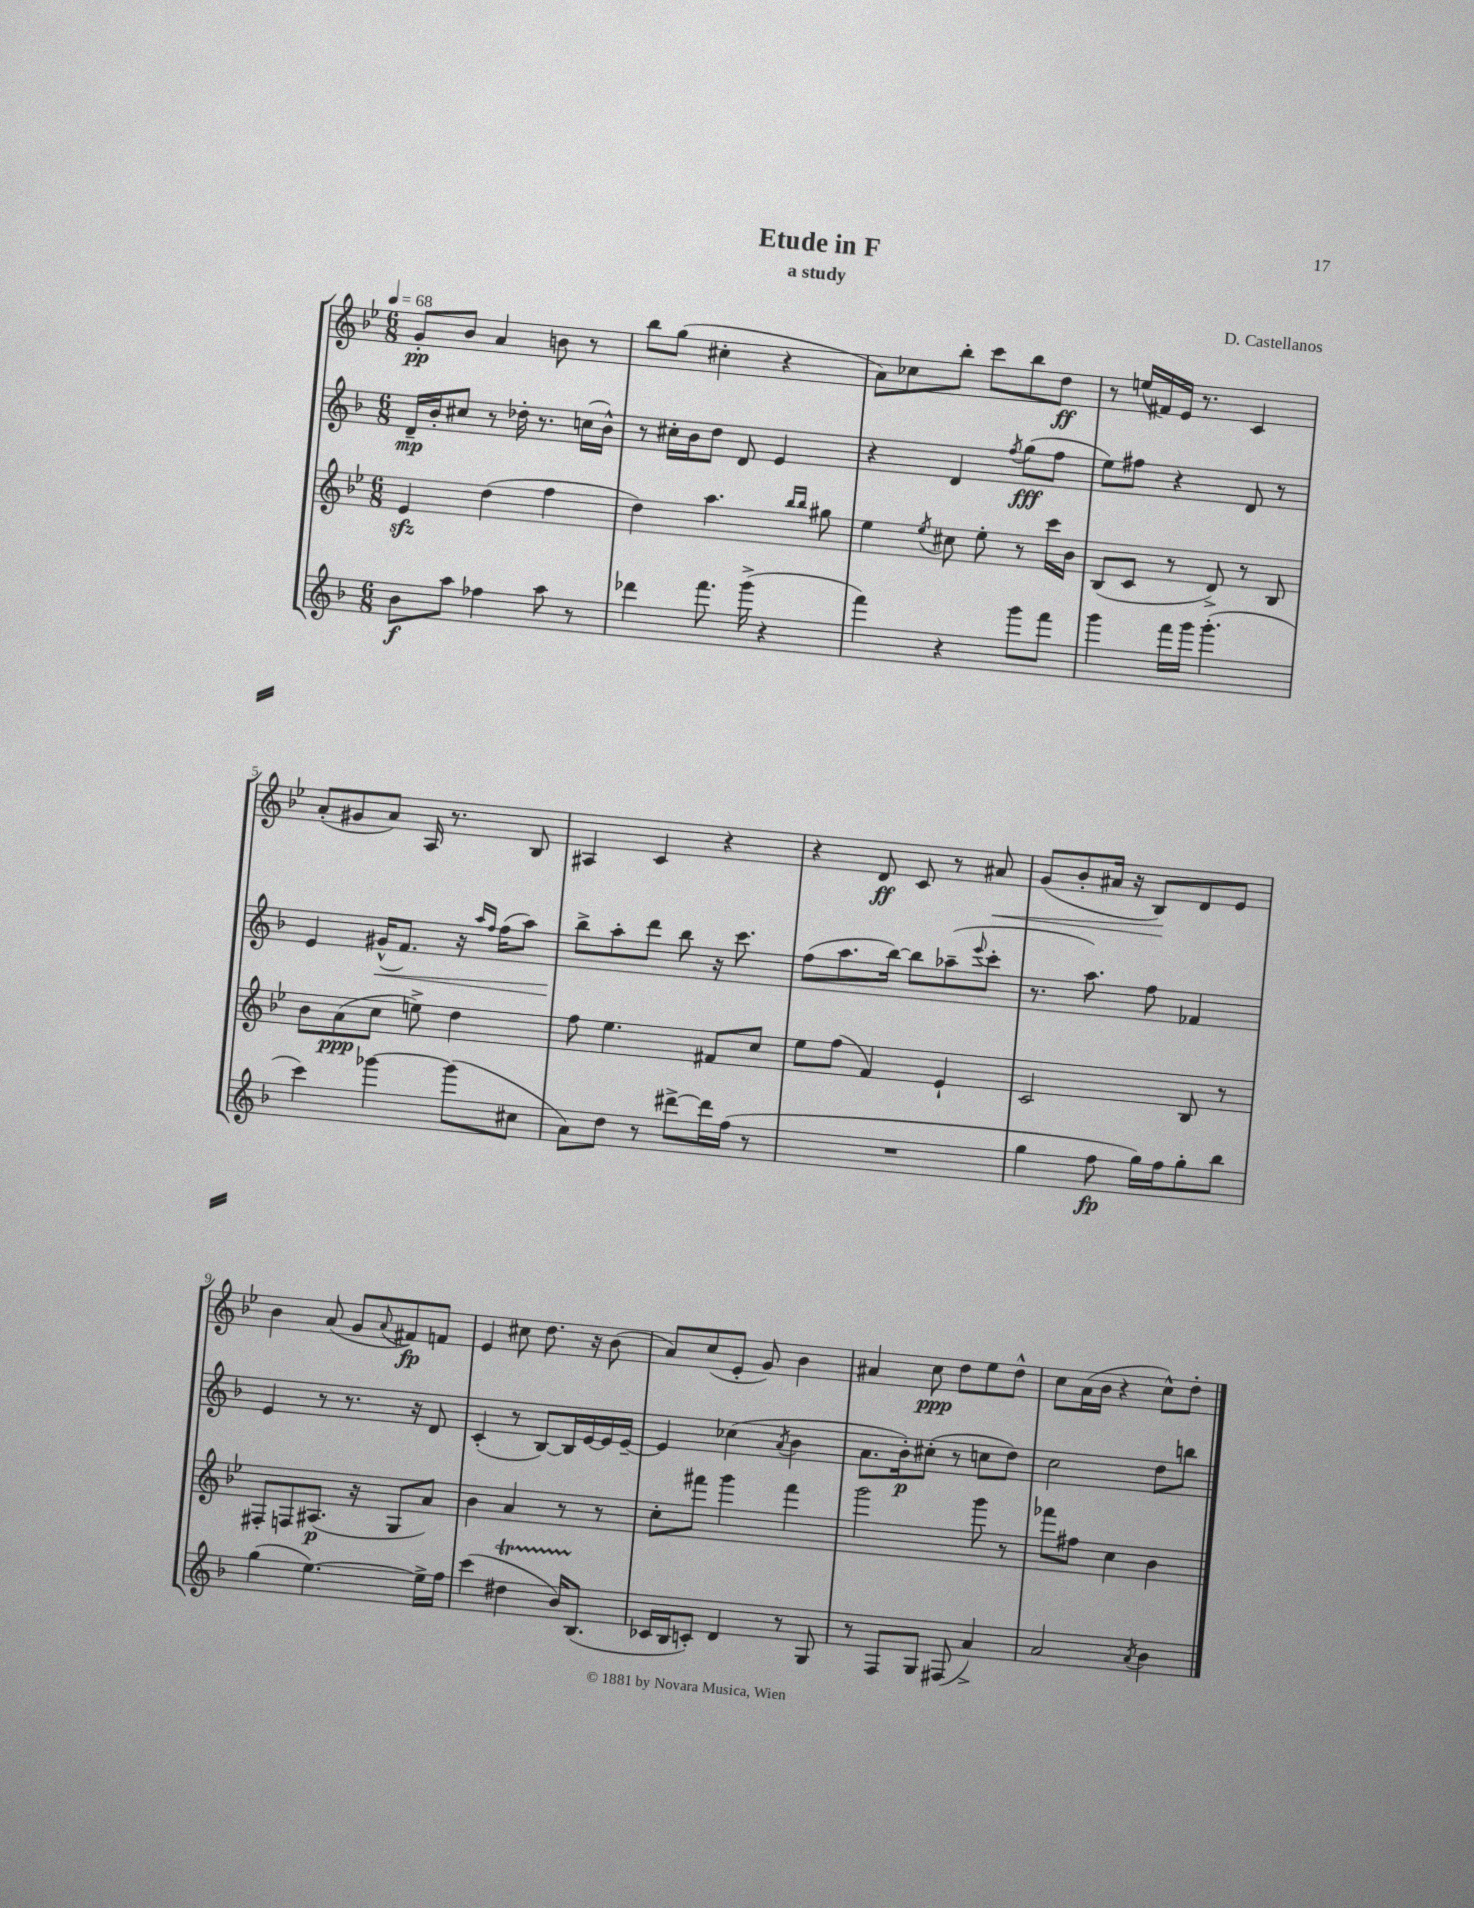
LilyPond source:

\header { title = "Etude in F" composer = "D. Castellanos" subtitle = "a study" }
<<
\new StaffGroup <<
\new Staff = "s0" {
    \clef treble \key bes \major \numericTimeSignature \time 6/8 \tempo 4 = 68
    g'8-.\pp bes'8 a'4 b'8 r8 |
    bes''8 g''8( cis''4-. r4 |
    a'8) ces''8 bes''8-. c'''8 bes''8 d''8\ff |
    r8 e''16( fis'16) ees'16 r8. c'4 |
    a'8-.( gis'8 a'8) a16 r8. bes8 |
    ais4 c'4 r4 |
    r4 d'8\ff c'8 r8 ais'8\< |
    g'8( bes'8-. ais'16 r16 bes8\!) d'8 ees'8 |
    bes'4 a'8( g'8 \appoggiatura { a'8 } fis'8\fp) f'8 |
    ees'4 cis''8 d''8. r16 bes'8( |
    a'8) c''8( ees'8-. g'8) bes'4 |
    ais'4 c''8\ppp d''8 ees''8 d''8-^ |
    c''8 a'16( bes'16 r4 c''8-^) d''8-. \bar "|." |
}
\new Staff = "s1" {
    \clef treble \key f \major \numericTimeSignature \time 6/8
    d'16--\mp bes'16-. cis''8 r8 des''16-. r8. c''16( bes'16-^) |
    r8 cis''16-. bes'16 d''8 d'8 e'4 |
    r4 d'4 \acciaccatura { f''8 } g''8\fff( f''8 |
    e''8) fis''8 r4 d'8 r8 |
    e'4 gis'16-^\<( f'8.) r16 \grace { a''16 f''16 } f''16( a''8) |
    bes''8->\! a''8-. d'''8 bes''8 r16 c'''8. |
    f''8( a''8. bes''16~) bes''8 aes''8--( \appoggiatura { e'''8 } c'''8-. |
    r8. a''8.) f''8 fes'4 |
    e'4 r8 r8. r16 d'8 |
    c'4-.( r8 bes8~) bes16 e'16~ e'16 e'16~-- |
    e'4 ces''4( \acciaccatura { a'8 } bes'4 |
    a'8. bes'16-.\p) cis''8-.( r8 c''8 d''8) |
    c''2 d''8 b''8 \bar "|." |
}
\new Staff = "s2" {
    \clef treble \key bes \major \numericTimeSignature \time 6/8
    ees'4\sfz d''4( f''4 |
    d''4) a''4. \grace { bes''16 bes''16 } gis''8 |
    ees''4 \acciaccatura { ees''8 } cis''8 ees''8-. r8 c'''16 bes'16 |
    bes8( c'8 r8 d'8->) r8 bes8 |
    bes'8 a'8\ppp( c''8 e''8->) d''4 |
    f''8 ees''4. fis'8 c''8 |
    ees''8 f''8( f'4) ees'4-! |
    c'2 bes8 r8 |
    fis8-. f8 ais8.\p( r16 g8 a'8) |
    bes'4 a'4 r8 r8 |
    c''8-. fis'''8 g'''4 fis'''4 |
    g'''2 g'''8 r8 |
    fes'''8 fis''8 c''4 bes'4 \bar "|." |
}
\new Staff = "s3" {
    \clef treble \key f \major \numericTimeSignature \time 6/8
    bes'8\f a''8 fes''4 a''8 r8 |
    des'''4 f'''8. g'''16->( r4 |
    f'''4) r4 g'''8 f'''8 |
    g'''4 f'''16 g'''16 g'''4.-.( |
    c'''4) ges'''4~ ges'''8( cis''8 |
    a'8) d''8 r8 dis'''8~-> dis'''16 f''16( r8 |
    R2. |
    g''4 f''8\fp g''16) f''16 g''8-. bes''8 |
    g''4( e''4.~) e''16-> f''16 |
    c'''4( dis''4\startTrillSpan bes'16) bes8.\stopTrillSpan( |
    ces'16 bes16 c'8-.) d'4 r8 g8 |
    r8 f8 g8 fis8( a'4->) |
    a'2 \acciaccatura { a'8 } bes'4 \bar "|." |
}
>>
>>
